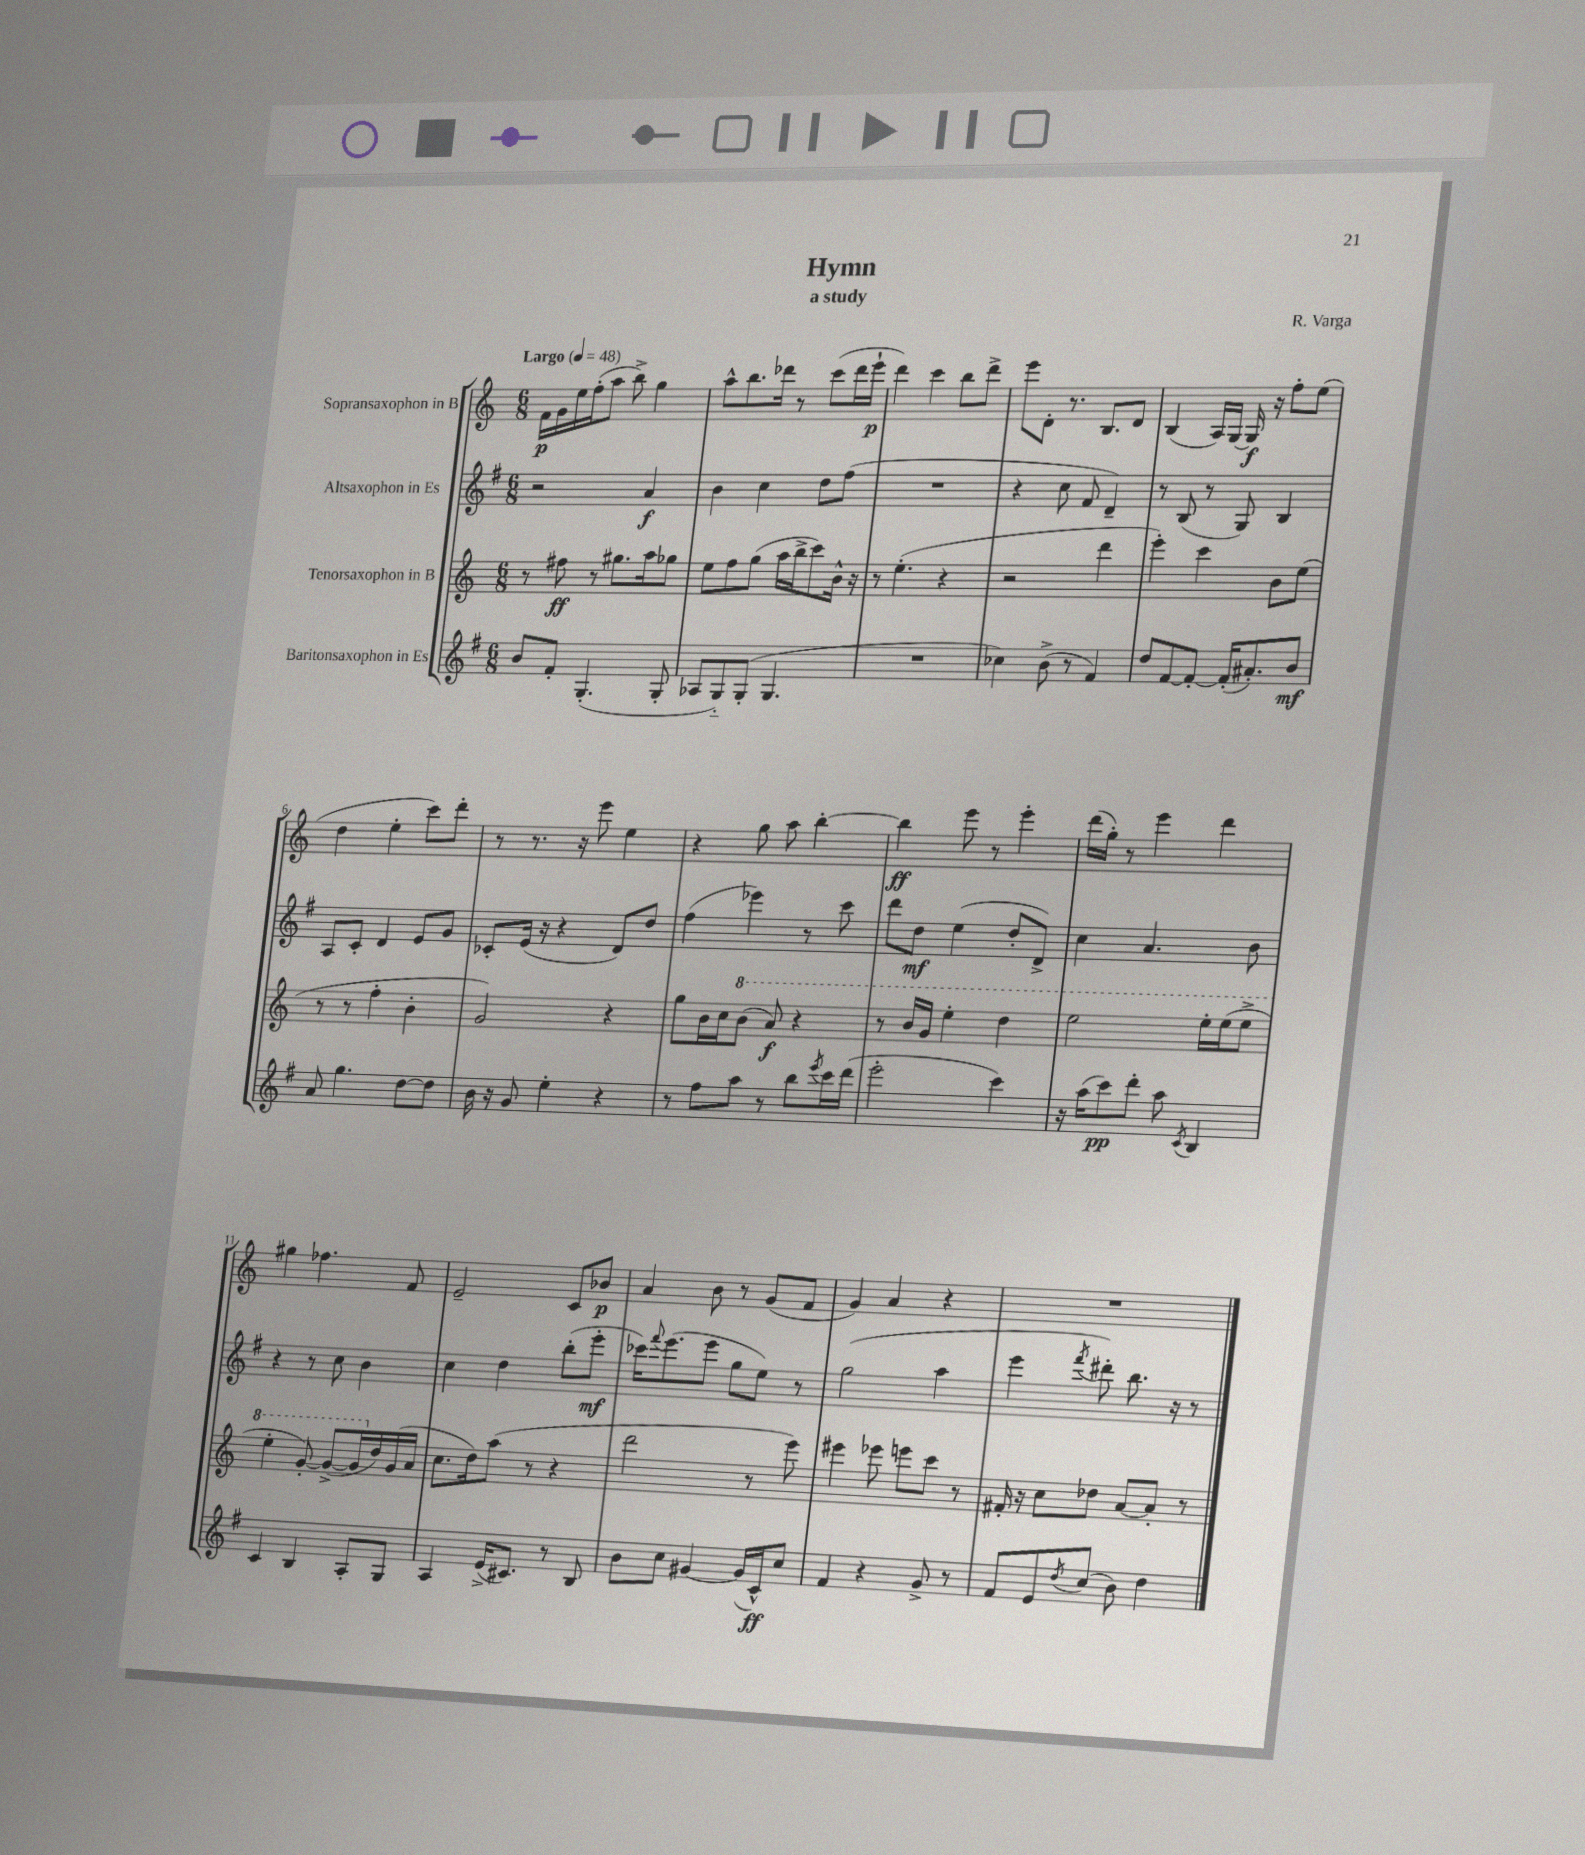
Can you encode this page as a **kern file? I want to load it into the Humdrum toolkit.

**kern	**kern	**kern	**kern
*staff4	*staff3	*staff2	*staff1
*clefG2	*clefG2	*clefG2	*clefG2
*k[f#]	*k[]	*k[f#]	*k[]
*M6/8	*M6/8	*M6/8	*M6/8
*MM48	*MM48	*MM48	*MM48
8b	8r	2r	16f
.	.	.	16g
8f#'	8ff#	.	16ee
.	.	.	(16ff'
(4.G'	8r	.	8aa
.	8.gg#	.	8bb^)
.	.	4a	4gg
.	16aa	.	.
8G'	8gg-	.	.
=	=	=	=
8A-	8ee	4b	8aa^^
8G'~)	8ff	.	8.bb
(8G'	(8gg	4cc	.
.	.	.	16ddd-
4.G	16aa	.	8r
.	16bb^	.	.
.	8ccc)	8dd	(8ccc
.	16b^^	(8ff#	16ddd-
.	16r	.	16eee`
=	=	=	=
2.r	8r	2.r	4ddd)
.	(4.ee'	.	.
.	.	.	4ccc
.	4r	.	8bb
.	.	.	8ddd^
=	=	=	=
4cc-)	2r	4r	8eee
.	.	.	8d'
(8b^	.	8cc	8.r
8r	.	8f#	.
.	.	.	8.B
4f#)	4ddd	4d~)	.
.	.	.	8d
=	=	=	=
8dd	4eee')	8r	(4B
[8f#	.	(8B	.
8f#'_	4ccc	8r	16A)
.	.	.	[16G
(16f#']	.	8G)	16G]
8.a#')	.	.	16r
.	8b	4B	8ff'
8b	(8ee	.	(8ee
=	=	=	=
8a	8r	8A	4dd
4.gg	8r	8c'	.
.	4ff'	4d	4ee'
[8dd	4b'	8e	8ccc)
8dd]	.	8g	8ddd'
=	=	=	=
16b	2g)	8c-'	8r
16r	.	.	.
8g	.	(16e	8.r
.	.	16r	.
4ee'	.	4r	.
.	.	.	16r
.	.	.	8eee
4r	4r	8d)	4ee
.	.	8dd	.
=	=	=	=
8r	8gg	(4ff#	4r
8ff#	16b	.	.
.	16cc	.	.
8aa	(8bb	4eee-)	8gg
8r	8aa)	.	8aa
8bb	4r	8r	[4bb'
8qeee	.	.	.
16ccc	.	8ccc	.
(16ddd	.	.	.
=	=	=	=
2eee'	8r	8ddd	4bb]
.	16bb	8dd	.
.	16gg	.	.
.	4eee'	(4ee	8eee
.	.	.	8r
4ccc)	4ddd	8dd'	4eee'
.	.	8d^)	.
=	=	=	=
16r	2eee	4cc	(16ddd
(16aa	.	.	16gg')
8ccc)	.	.	8r
8ddd'	.	4.a	4eee
8aa	.	.	.
8qc	.	.	.
4B	16eee'	.	4ddd
.	(16eee	.	.
.	8eee^	8b	.
=	=	=	=
4c	4eee'	4r	4gg#
4B	[8gg')	8r	4.ff-
.	(8gg^_	8cc	.
8A'	16gg]	4b	.
.	16dd)	.	.
8G	(16g	.	8f
.	16a	.	.
=	=	=	=
4A	8.cc	4cc	2e~
.	16dd)	.	.
(16e^	(8aa	4dd	.
8.c#)	.	.	.
.	8r	.	.
8r	4r	(8bb'	8c
8B	.	8eee'	8b-
=	=	=	=
8b	2ddd	16ccc-)	4a
.	.	8qqfff#	.
.	.	(8.eee	.
8cc	.	.	.
[4g#	.	8eee	8b
.	.	8gg	8r
(16g#]	8r	8ee)	(8g
16c^^)	.	.	.
8cc	8eee)	8r	8f
=	=	=	=
4f#	4eee#	(2gg	4g)
4r	8eee-	.	4a
.	8eee	.	.
8g^	8ccc	4aa	4r
8r	8r	.	.
=	=	=	=
8f#	16f#'	4eee	2.r
.	16r	.	.
8e	8cc	.	.
8qdd	.	8qfff#	.
(8cc	8dd-	8ddd#')	.
8b)	[8a	8.bb	.
4dd	8a']	.	.
.	.	16r	.
.	8r	8r	.
==	==	==	==
*-	*-	*-	*-
